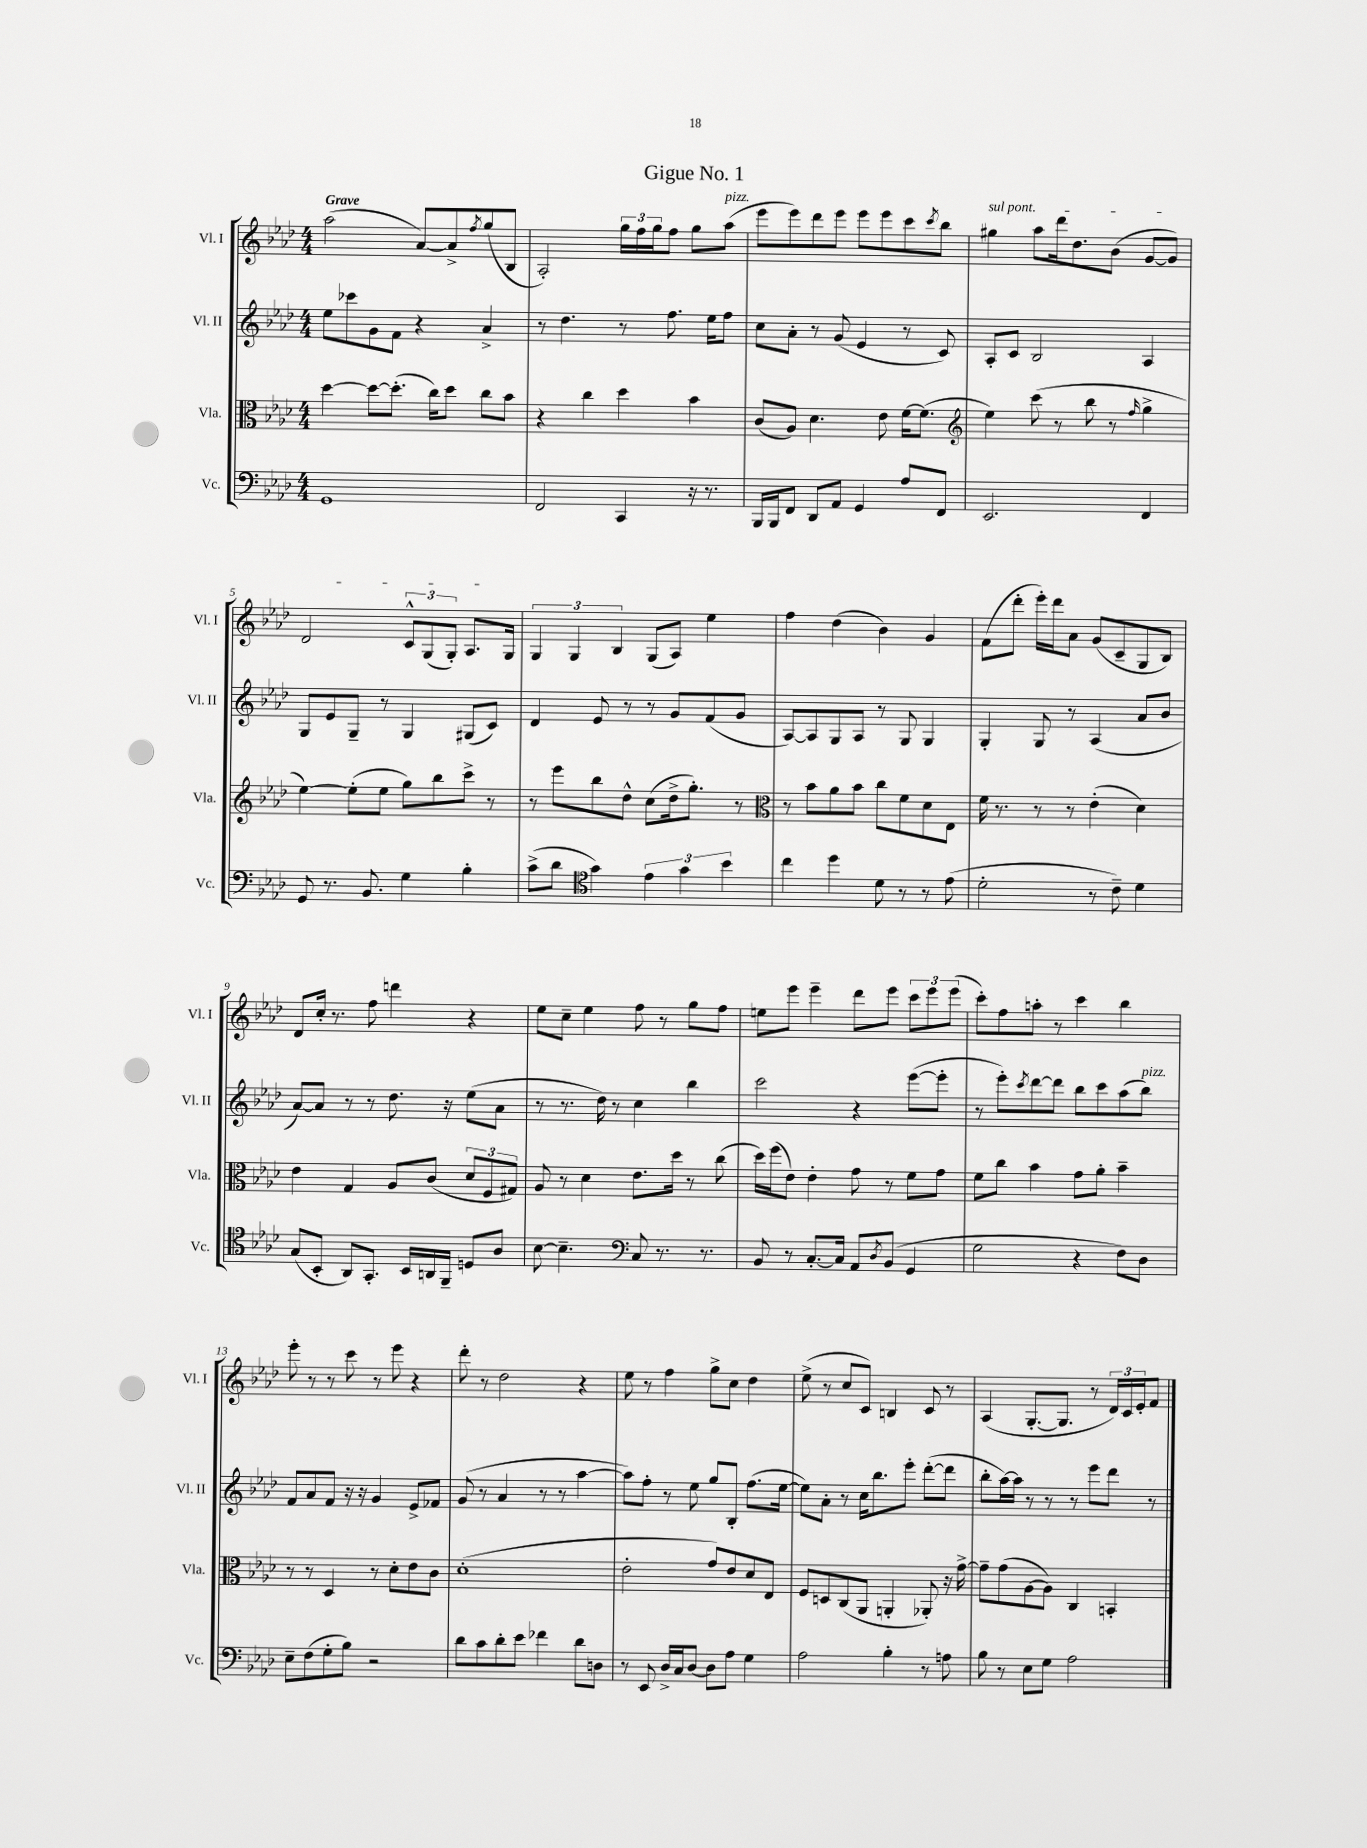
\header { title = "Gigue No. 1" }
<<
\new StaffGroup <<
\new Staff = "s0" \with { instrumentName = "Vl. I" shortInstrumentName = "Vl. I" } {
    \clef treble \key aes \major \numericTimeSignature \time 4/4 \tempo "Grave"
    aes''2( aes'8~) aes'8-> \acciaccatura { f''8 } g''8( bes8 |
    aes2-.) \tuplet 3/2 { g''16 f''16 g''16 } f''8 g''8 aes''8^\markup { \italic "pizz." }( |
    ees'''8 ees'''8) des'''8 ees'''8 ees'''8 ees'''8 c'''8 \acciaccatura { c'''8 } bes''8 |
    \once \override TextSpanner.bound-details.left.text = \markup { \italic "sul pont." } gis''4\startTextSpan aes''8 des'''16 des''8. bes'8( g'8~ g'8) |
    des'2 \tuplet 3/2 { c'8-^ g8( g8-.) } aes8. g16\stopTextSpan |
    \tuplet 3/2 { g4 g4 bes4 } g8( aes8) ees''4 |
    f''4 des''4( bes'4) g'4 |
    f'8( des'''8-. ees'''16-.) des'''16 aes'8 g'8( c'8-- g8 bes8) |
    des'8 c''16-. r8. f''8 d'''4 r4 |
    ees''8 c''8-- ees''4 f''8 r8 g''8 f''8 |
    e''8 ees'''8 ees'''4-- des'''8 ees'''8 \tuplet 3/2 { c'''8 ees'''8 ees'''8( } |
    c'''8-.) f''8 a''8-. r8 c'''4 bes''4 |
    ees'''8-. r8 r8 c'''8 r8 ees'''8 r4 |
    des'''8-. r8 des''2 r4 |
    ees''8 r8 f''4 g''8-> c''8 des''4 |
    ees''8->( r8 c''8 c'8) b4 c'8 r8 |
    aes4( g8.~-. g8. r8 \tuplet 3/2 { des'16) c'16 ees'16-. } f'8 \bar "|." |
}
\new Staff = "s1" \with { instrumentName = "Vl. II" shortInstrumentName = "Vl. II" } {
    \clef treble \key aes \major \numericTimeSignature \time 4/4
    ees''8 ces'''8 g'8 f'8 r4 aes'4-> |
    r8 des''4. r8 f''8. ees''16 f''8 |
    c''8 aes'8-. r8 g'8( ees'4 r8 c'8) |
    aes8-. c'8 bes2 aes4 |
    g8 ees'8 g8-- r8 g4 gis8( c'8) |
    des'4 ees'8 r8 r8 g'8 f'8( g'8 |
    aes8~) aes8 g8 aes8 r8 g8 g4 |
    g4-. g8 r8 aes4( aes'8 bes'8 |
    aes'8~) aes'8 r8 r8 des''8. r16 ees''8( aes'8 |
    r8 r8. des''16) r8 c''4 bes''4 |
    c'''2 r4 ees'''8~( ees'''8-. |
    r8 ees'''8-.) \acciaccatura { c'''8 } des'''8~ des'''8 bes''8 c'''8 aes''8( bes''8^\markup { \italic "pizz." }) |
    f'8 aes'8 f'8 r16 r16 g'4 ees'8-> fes'8 |
    g'8( r8 aes'4 r8 r8 aes''4~ |
    aes''8) f''8-. r8 ees''8 g''8 bes8-. f''8.( ees''16~ |
    ees''8) aes'8-. r8 c''16 bes''8. ees'''8-. des'''8~-.( des'''8 |
    bes''8-. aes''16~) aes''16 r8 r8 r8 ees'''8 des'''8 r8 \bar "|." |
}
\new Staff = "s2" \with { instrumentName = "Vla." shortInstrumentName = "Vla." } {
    \clef alto \key aes \major \numericTimeSignature \time 4/4
    des''4~ des''8~ des''8.-.( c''16) des''8 c''8 bes'8 |
    r4 c''4 des''4 bes'4 |
    c'8( aes8) des'4. ees'8 f'16~ f'8.( |
    \clef treble ees''4) c'''8( r8 bes''8 r8 \grace { f''16 } g''4-> |
    ees''4~) ees''8-.( ees''8 g''8) bes''8 c'''8-> r8 |
    r8 ees'''8 bes''8 des''8-^ c''8( des''16-> g''8.-.) r8 |
    \clef alto r8 bes'8 aes'8 bes'8 c''8 f'8 des'8 ees8 |
    f'16 r8. r8 r8 ees'4-.( des'4) |
    ees'4 g4 aes8 c'8( \tuplet 3/2 { des'8 f8 gis8) } |
    aes8 r8 des'4 ees'8. des''16 r8 c''8( |
    des''16) f''16( ees'8) ees'4-. g'8 r8 f'8 g'8 |
    f'8 c''8 bes'4 g'8 aes'8-. bes'4-- |
    r8 r8 des4 r8 des'8-. ees'8 c'8 |
    des'1-.( |
    ees'2-. g'8) ees'8 des'8 ees8 |
    f8 d8 c8( aes,8 a,4-. aes,8-.) r16 g'16~-> |
    g'8-- g'8( aes8~ aes8) c4 b,4-. \bar "|." |
}
\new Staff = "s3" \with { instrumentName = "Vc." shortInstrumentName = "Vc." } {
    \clef bass \key aes \major \numericTimeSignature \time 4/4
    g,1 |
    f,2 c,4 r16 r8. |
    bes,,16 bes,,16 f,8 des,8 aes,8 g,4 aes8 f,8 |
    ees,2. f,4 |
    g,8 r8. bes,8. g4 bes4-. |
    c'8->( des'8 \clef tenor g'4) \tuplet 3/2 { ees'4 g'4 bes'4 } |
    c''4 des''4 des'8 r8 r8 ees'8( |
    des'2-. r8 c'8--) des'4 |
    g8( bes,8-. aes,8) g,8.-. bes,16 a,16 f,16-- d8 aes8 |
    bes8~ bes4.-- \clef bass c8 r8. r8. |
    bes,8 r8 c8.~-. c16 aes,8 \acciaccatura { des8 } bes,8( g,4 |
    g2 r4 f8) des8 |
    ees8-- f8( g8-. bes8) r2 |
    des'8 c'8 des'8-. ees'8 fes'4 des'8 d8 |
    r8 ees,8 des16-> c16 des8~ des8 aes8 g4 |
    aes2 bes4-. r8 a8 |
    bes8 r8 ees8 g8 aes2 \bar "|." |
}
>>
>>
